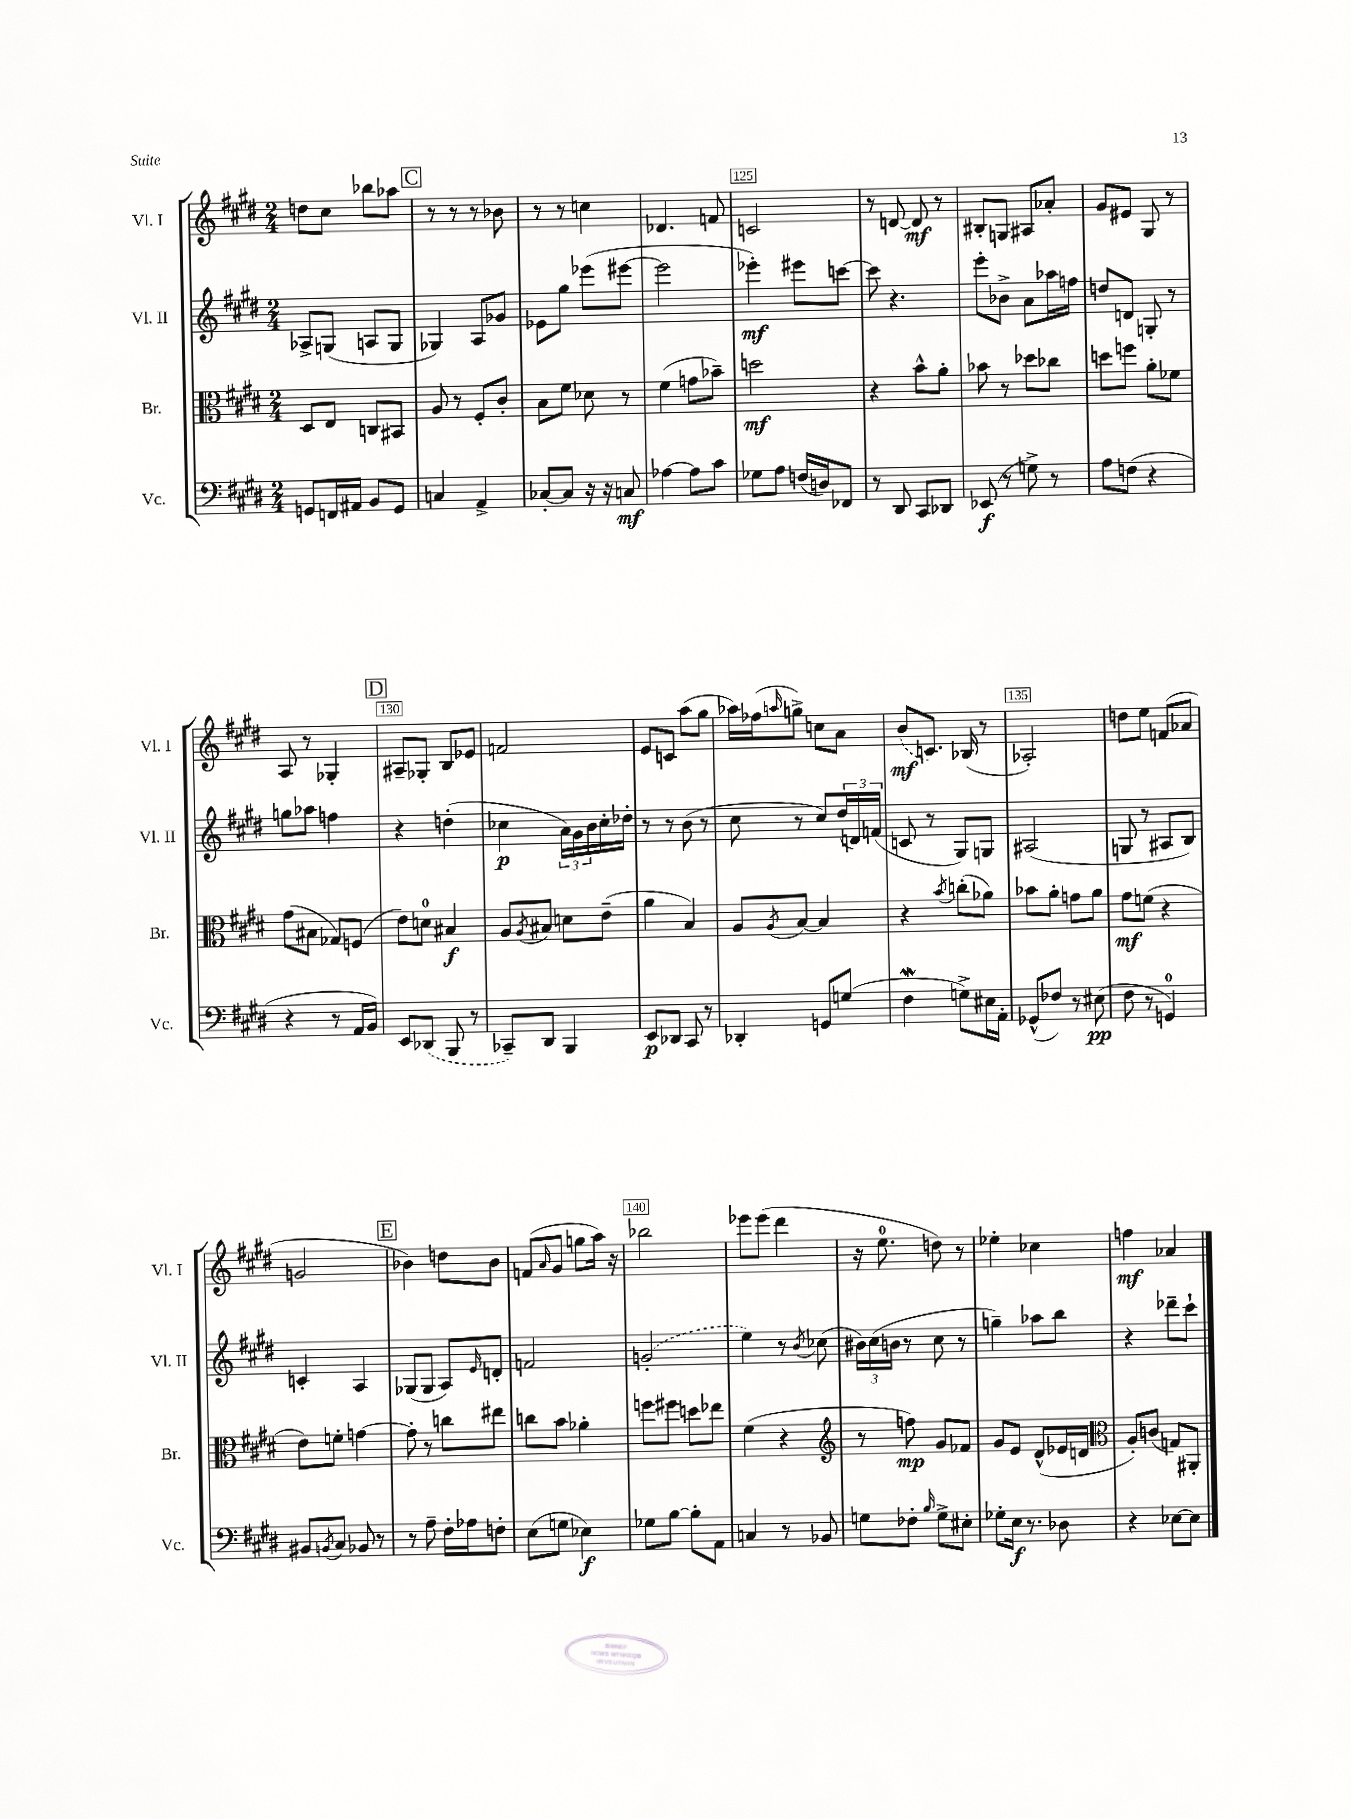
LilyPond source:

<<
\new StaffGroup <<
\new Staff = "s0" \with { instrumentName = "Vl. I" shortInstrumentName = "Vl. I" } {
    \clef treble \key e \major \numericTimeSignature \time 2/4
    d''8 cis''8 bes''8 aes''8 |
    \mark \markup { \box "C" } r8 r8 r8 bes'8 |
    r8 r8 c''4 |
    des'4. f'8 |
    c'2 |
    r8 d'8~ d'8\mf r8 |
    bis8-. g8 ais8 aes'8-. |
    gis'8 eis'8 gis8 r8 |
    a8 r8 ges4-. |
    \mark \markup { \box "D" } ais8-- ges8-. b8 ees'8 |
    f'2 |
    e'8 c'8 a''8( gis''8 |
    aes''16) fes''16( \grace { a''16 } g''8->) c''8 a'8 |
    \once \slurDashed b'8\mf( c'8.) bes16( r8 |
    aes2-.) |
    d''8 e''8 f'8( aes'8 |
    g'2 |
    \mark \markup { \box "E" } bes'4) d''8 bes'8 |
    f'8( \grace { a'16 } gis'8 g''8 a''16) r16 |
    bes''2 |
    ees'''8 ees'''8( dis'''4 |
    r16 e''8.-0 d''8) r8 |
    ees''4-. ces''4 |
    f''4\mf aes'4 \bar "|." |
}
\new Staff = "s1" \with { instrumentName = "Vl. II" shortInstrumentName = "Vl. II" } {
    \clef treble \key e \major \numericTimeSignature \time 2/4
    aes8-> g8( a8 g8 |
    \mark \markup { \box "C" } ges4) a8 ges'8 |
    ees'8 gis''8 ees'''8( eis'''8~ |
    eis'''2 |
    ees'''4-.\mf) eis'''8 c'''8~ |
    c'''8 r4. |
    e'''8-. bes'8-> a'8 aes''16 f''16 |
    d''8 d'8 g8-. r8 |
    g''8 aes''8 f''4 |
    \mark \markup { \box "D" } r4 d''4-.( |
    ces''4\p \tuplet 3/2 { a'16) gis'16 b'16 } ces''16-. des''16-. |
    r8 r8 b'8( r8 |
    cis''8 r8 cis''8) \tuplet 3/2 { dis''16( d'16) f'16( } |
    c'8 r8 gis8) g8 |
    ais2( |
    g8 r8 ais8 b8) |
    c'4-. a4 |
    \mark \markup { \box "E" } ges8( ges8 a8) \grace { e'16 } d'8-. |
    f'2 |
    \once \slurDashed g'2-.( |
    e''4) r8 \acciaccatura { b'8 } ces''8( |
    \tuplet 3/2 { bis'16) cis''16( b'16 } r8 cis''8 r8 |
    g''4--) aes''8 b''8 |
    r4 des'''8-- cis'''8-! \bar "|." |
}
\new Staff = "s2" \with { instrumentName = "Br." shortInstrumentName = "Br." } {
    \clef alto \key e \major \numericTimeSignature \time 2/4
    dis8 e8 c8 bis,8 |
    \mark \markup { \box "C" } a8 r8 fis8-. cis'8-. |
    b8 fis'8 des'8 r8 |
    fis'4( g'8 bes'8--) |
    d''2\mf |
    r4 b'8-^ a'8-. |
    bes'8 r8 des''8 ces''8 |
    d''8 f''8 a'8-. fes'8 |
    gis'8( bis8 ges8) f8( |
    \mark \markup { \box "D" } e'8) d'8-0 bis4\f |
    a8 \acciaccatura { a8 } bis8 d'8 e'8--( |
    a'4 b4) |
    a8 \acciaccatura { a8 } b8~ b4 |
    r4 \acciaccatura { b'8 } c''8-.( aes'8) |
    bes'8 a'8-. g'8 a'8 |
    gis'8\mf f'8( r4 |
    e'8) f'8-. g'4~ |
    \mark \markup { \box "E" } g'8-. r8 c''8 eis''8 |
    c''8 b'8 aes'4-. |
    f''8 fis''8 d''8 ees''8 |
    fis'4( r4 |
    \clef treble r8 f''8\mp) gis'8 fes'8 |
    gis'8 e'8 dis'8-^( ees'16 d'16 |
    \clef alto a8-.) c'8( g8) ais,8-. \bar "|." |
}
\new Staff = "s3" \with { instrumentName = "Vc." shortInstrumentName = "Vc." } {
    \clef bass \key e \major \numericTimeSignature \time 2/4
    g,8 f,16 ais,16 b,8 g,8 |
    \mark \markup { \box "C" } c4 a,4-> |
    ces8~-. ces8 r16 r16 c8\mf |
    aes4~ aes8 cis'8 |
    ges8 a8 f16( d16) fes,8 |
    r8 dis,8 cis,8 des,8 |
    ees,8\f( r8 g8->) r8 |
    a8 f8( r4 |
    r4 r8 a,16 b,16) |
    \mark \markup { \box "D" } e,8 \once \slurDashed des,8( b,,8 r8 |
    ces,8--) dis,8 b,,4 |
    e,8\p des,8 cis,8 r8 |
    des,4-. g,8 g8( |
    fis4\mordent g8->) eis16 a,16-. |
    ges,8-^( fes8) r8 eis8\pp( |
    fis8 r8 g,4-0) |
    bis,8 \acciaccatura { b,8 } cis8 bes,8 r8 |
    \mark \markup { \box "E" } r8 a8-- fis16-. aes16 f8-. |
    e8( g8 ees4\f) |
    ges8 b8~ b8-. a,8 |
    c4 r8 bes,8 |
    g8 fes8-. \grace { b16 } g8-> eis8-. |
    ges8-. e16\f r8. des8 |
    r4 ees8~ ees8 \bar "|." |
}
>>
>>
\layout { \context { \Score currentBarNumber = #121 \override BarNumber.break-visibility = ##(#f #t #t) barNumberVisibility = #(every-nth-bar-number-visible 5) \override BarNumber.stencil = #(make-stencil-boxer 0.1 0.3 ly:text-interface::print) } }
